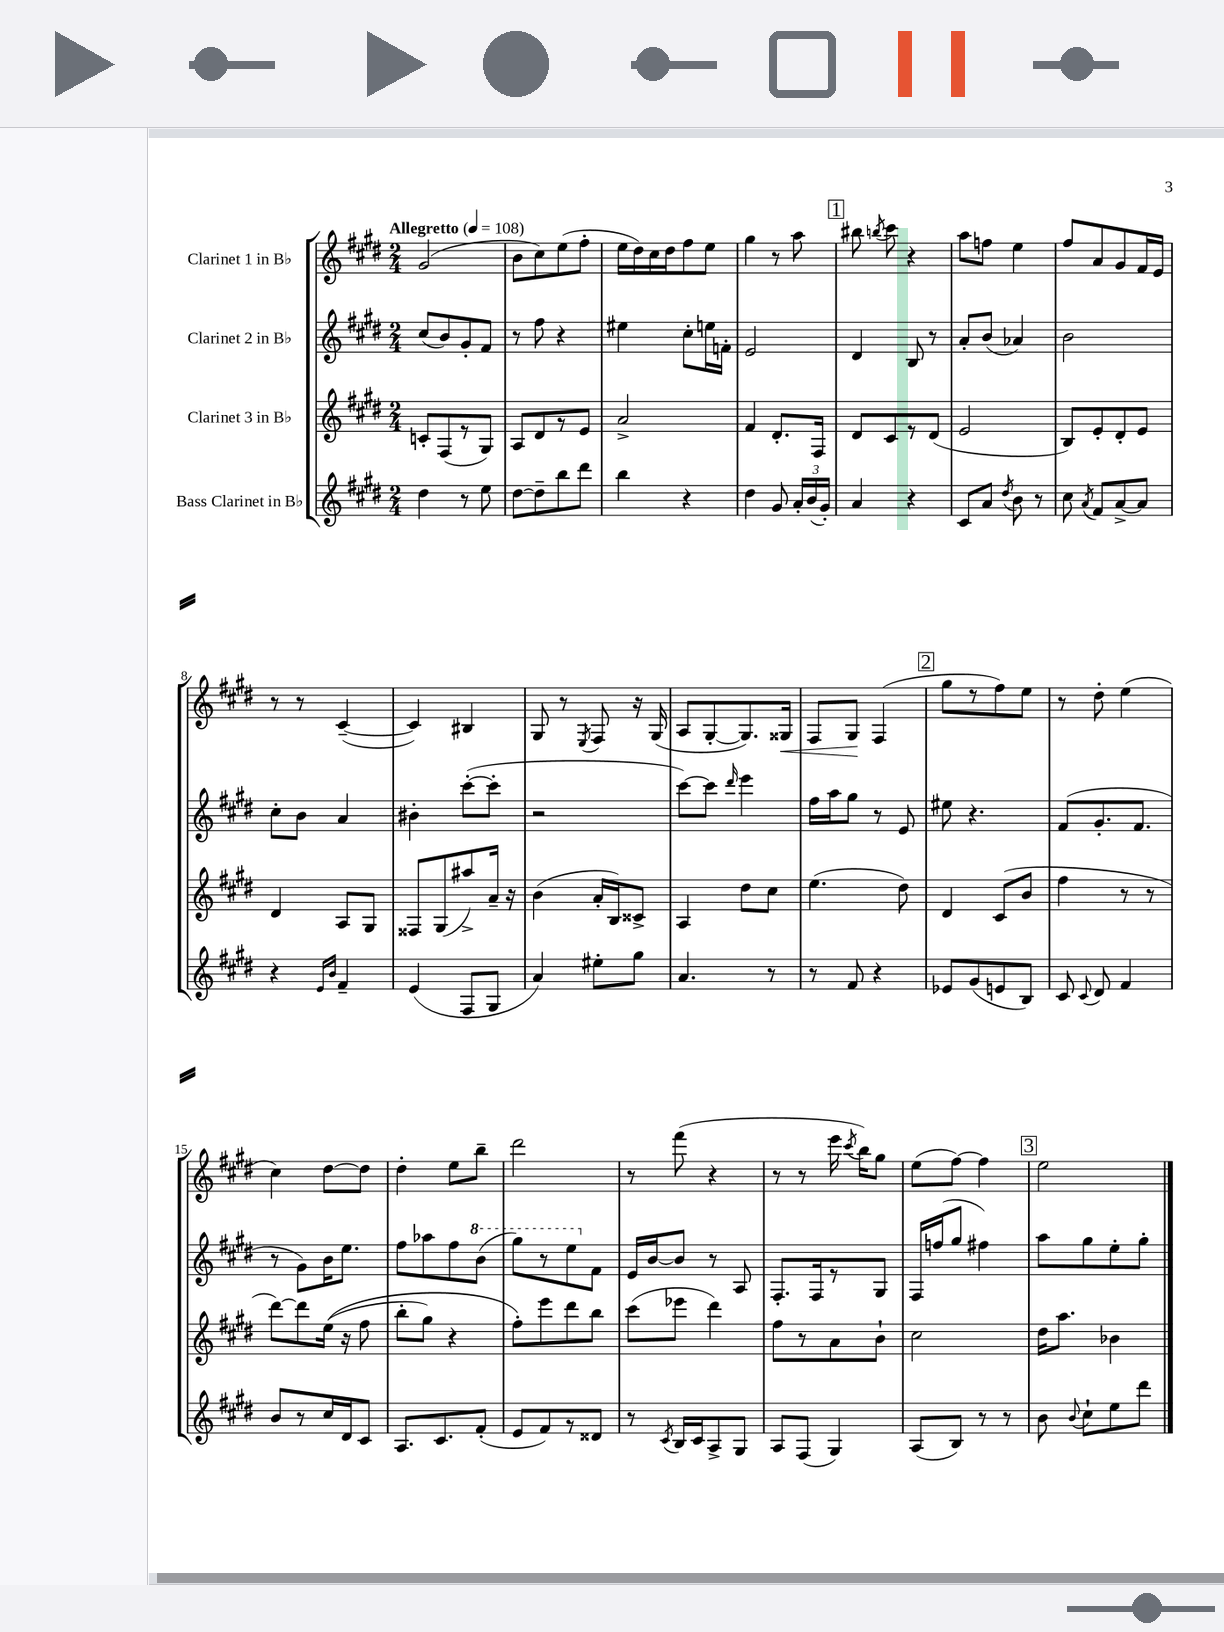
<<
\new StaffGroup <<
\new Staff = "s0" \with { instrumentName = "Clarinet 1 in Bb" } {
    \clef treble \key e \major \numericTimeSignature \time 2/4 \tempo "Allegretto" 4 = 108
    \autoBeamOff gis'2( |
    b'8[ cis''8) e''8( fis''8]-. |
    e''16[ dis''16) cis''16 dis''16 fis''8 e''8] |
    gis''4 r8 a''8 |
    \mark \markup { \box "1" } bis''8 \acciaccatura { b''8 } cis'''8 r4 |
    a''8[ f''8] e''4 |
    fis''8[ a'8 gis'8 fis'16 e'16] |
    r8 r8 cis'4~--( |
    cis'4) bis4 |
    gis8 r8 \acciaccatura { e8 } fis8 r16 gis16( |
    a8[ gis8~-. gis8.) gisis16]\< |
    fis8[ gis8]\! fis4( |
    \mark \markup { \box "2" } gis''8[ r8 fis''8) e''8] |
    r8 dis''8-. e''4( |
    cis''4) dis''8[~ dis''8] |
    dis''4-. e''8[ b''8]-- |
    dis'''2 |
    r8 fis'''8( r4 |
    r8 r8 e'''16 \acciaccatura { cis'''8 } b''16[) gis''8] |
    e''8[( fis''8]~) fis''4 |
    \mark \markup { \box "3" } e''2 \bar "|." |
}
\new Staff = "s1" \with { instrumentName = "Clarinet 2 in Bb" } {
    \clef treble \key e \major \numericTimeSignature \time 2/4
    \autoBeamOff cis''8[( b'8) gis'8-. fis'8] |
    r8 fis''8 r4 |
    eis''4 cis''8[-. e''16 f'16]-. |
    e'2 |
    \mark \markup { \box "1" } dis'4 b8 r8 |
    a'8[-. b'8]( aes'4) |
    b'2 |
    cis''8[-. b'8] a'4 |
    bis'4-. cis'''8[~-.( cis'''8]-. |
    r2 |
    cis'''8[~) cis'''8] \grace { dis'''16 } e'''4 |
    fis''16[ a''16 gis''8] r8 e'8 |
    \mark \markup { \box "2" } eis''8 r4. |
    fis'8[( gis'8.-. fis'8.] |
    r8 gis'8[) b'16 e''8.] |
    fis''8[ aes''8 fis''8 \ottava #1 b''8]( |
    gis'''8[) r8 e'''8 \ottava #0 fis'8] |
    e'16[ b'16~ b'8] r8 a8 |
    fis8.[-. fis16 r8 gis8] |
    fis16[ f''16( gis''8] fis''4) |
    \mark \markup { \box "3" } a''8[ gis''8 e''8-. gis''8]-. \bar "|." |
}
\new Staff = "s2" \with { instrumentName = "Clarinet 3 in Bb" } {
    \clef treble \key e \major \numericTimeSignature \time 2/4
    \autoBeamOff c'8[-. fis8( r8 gis8]) |
    a8[ dis'8 r8 e'8] |
    a'2-> |
    fis'4 dis'8.[-. fis16] |
    \mark \markup { \box "1" } dis'8[ cis'8 r8 dis'8]( |
    e'2 |
    b8[) e'8-. dis'8-. e'8] |
    dis'4 a8[ gis8] |
    fisis8[ gis8( ais''8->) a'16]-- r16 |
    b'4( a'16[-. b16) cisis'8]-> |
    a4 dis''8[ cis''8] |
    e''4.( dis''8) |
    \mark \markup { \box "2" } dis'4 cis'8[( b'8] |
    fis''4 r8 r8 |
    dis'''8[~) dis'''8 e''16](\( r16 fis''8 |
    b''8[-. gis''8]) r4 |
    fis''8[-.\) e'''8 dis'''8 b''8] |
    cis'''8[( ees'''8] dis'''4) |
    fis''8[ r8 a'8 b'8]-! |
    cis''2 |
    \mark \markup { \box "3" } dis''16[ a''8.] bes'4 \bar "|." |
}
\new Staff = "s3" \with { instrumentName = "Bass Clarinet in Bb" } {
    \clef treble \key e \major \numericTimeSignature \time 2/4
    \autoBeamOff dis''4 r8 e''8 |
    dis''8[~ dis''8-- b''8 dis'''8] |
    b''4 r4 |
    dis''4 gis'8 \tuplet 3/2 { a'16[-. b'16( gis'16]-.) } |
    \mark \markup { \box "1" } a'4 r4 |
    cis'8[ a'8] \acciaccatura { dis''8 } b'8 r8 |
    cis''8 \acciaccatura { a'8 } fis'8[ a'8~-> a'8] |
    r4 \grace { e'16[ b'16] } fis'4-- |
    e'4( fis8[ gis8] |
    a'4) eis''8[-. gis''8] |
    a'4. r8 |
    r8 fis'8 r4 |
    \mark \markup { \box "2" } ees'8[ gis'8( e'8 b8]) |
    cis'8 \appoggiatura { cis'8 } dis'8 fis'4 |
    b'8[ r8 cis''16 dis'16 cis'8] |
    a8.[ cis'8. fis'8]-.( |
    e'8[ fis'8) r8 disis'8] |
    r8 \acciaccatura { cis'8 } b16[ cis'16 a8-> gis8] |
    a8[ fis8]( gis4) |
    a8[( b8]) r8 r8 |
    \mark \markup { \box "3" } b'8 \appoggiatura { b'8 } cis''8[-! e''8 dis'''8] \bar "|." |
}
>>
>>
